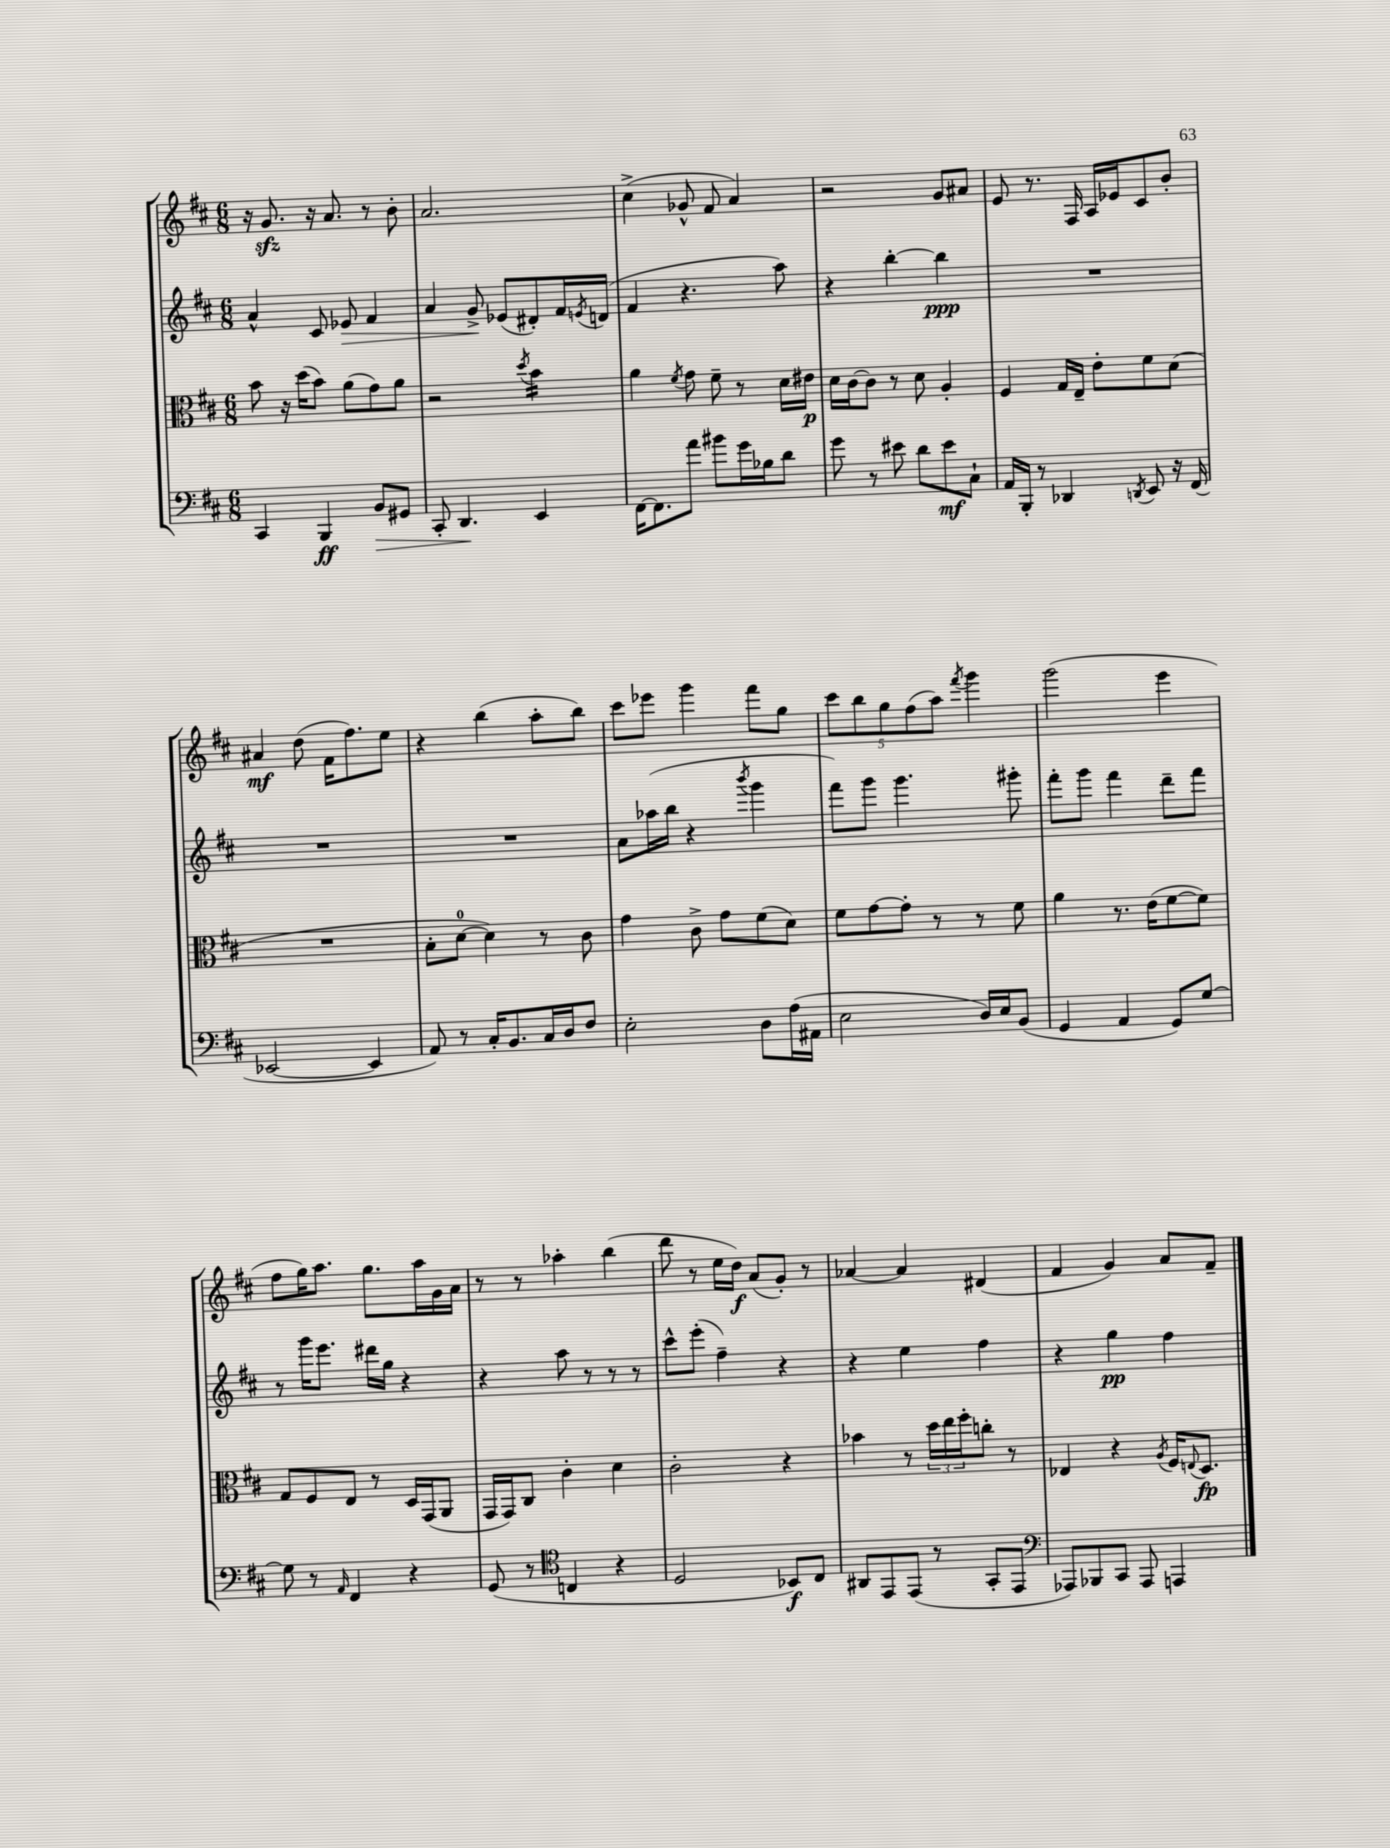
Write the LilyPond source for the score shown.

<<
\new StaffGroup <<
\new Staff = "s0" {
    \clef treble \key d \major \numericTimeSignature \time 6/8
    r16 g'8.\sfz r16 a'8. r8 b'8-. |
    a'2. |
    cis''4->( ges'8-^ fis'8 a'4) |
    r2 g'8 ais'8 |
    e'8 r8. fis16 a16 ees'16 cis'8 b'8-. |
    ais'4\mf d''8( fis'16 fis''8.) e''8 |
    r4 b''4( a''8-. b''8) |
    cis'''8 ees'''8 g'''4 fis'''8 g''8 |
    \tuplet 5/4 { cis'''8 b''8 g''8 fis''8( a''8) } \acciaccatura { fis'''8 } g'''4 |
    g'''2( e'''4 |
    fis''8 g''16) a''8. g''8. a''16 g'16 a'16 |
    r8 r8 aes''4-. b''4( |
    d'''8 r8 e''16 d''16\f) a'8( g'8-.) r8 |
    aes'4~ aes'4 dis'4( |
    fis'4 g'4) a'8 fis'8-- \bar "|." |
}
\new Staff = "s1" {
    \clef treble \key d \major \numericTimeSignature \time 6/8
    a'4-^ cis'8 ees'8\> fis'4 |
    a'4 g'8->\! ees'8( dis'8-.) fis'16 \acciaccatura { e'8 } d'16( |
    fis'4 r4. a''8) |
    r4 b''4~-. b''4\ppp |
    R2. |
    R2. |
    R2. |
    a'8 aes''16( b''16 r4 \acciaccatura { b'''8 } g'''4 |
    fis'''8) g'''8 g'''4. gis'''8-. |
    fis'''8-. g'''8 fis'''4 d'''8-- fis'''8 |
    r8 g'''16 e'''8. dis'''16 g''16 r4 |
    r4 a''8 r8 r8 r8 |
    cis'''8-^ e'''8-.( fis''4--) r4 |
    r4 e''4 fis''4 |
    r4 g''4\pp fis''4 \bar "|." |
}
\new Staff = "s2" {
    \clef alto \key d \major \numericTimeSignature \time 6/8
    b'8 r16 d''16( b'8) a'8( g'8) a'8 |
    r2 \acciaccatura { d''8 } b'4:16 |
    a'4 \acciaccatura { fis'8 } g'8 fis'8-- r8 d'16 eis'16\p |
    d'16 cis'16~ cis'8 r8 d'8 a4-. |
    fis4 g16 e16-- e'8-. fis'8 d'8( |
    R2. |
    b8-. d'8-0~ d'4) r8 cis'8 |
    g'4 cis'8-> g'8 fis'8( d'8) |
    fis'8 g'8~ g'8-. r8 r8 fis'8 |
    a'4 r8. e'16( fis'8~ fis'8) |
    g8 fis8 e8 r8 d16 g,16( a,8 |
    g,16 g,16) cis8 cis'4-. d'4 |
    cis'2-. r4 |
    bes'4 r8 \tuplet 3/2 { d''16 e''16 fis''16-. } c''8-. r8 |
    ees4 r4 \acciaccatura { a8 } fis16 \appoggiatura { e8 } d8.\fp \bar "|." |
}
\new Staff = "s3" {
    \clef bass \key d \major \numericTimeSignature \time 6/8
    cis,4 b,,4\ff b,8\> gis,8 |
    cis,8-. d,4.\! e,4 |
    fis,16~ fis,8. a'8 bis'8 g'16 bes16 d'8 |
    g'8 r8 eis'8 d'8 eis'8\mf cis8-! |
    a,16 b,,16-. r8 des,4 \acciaccatura { d,8 } e,8 r16 fis,16( |
    ees,2~ ees,4 |
    a,8) r8 cis16-. b,8. cis16 d16 fis8 |
    e2-. d8 a16( ais,16 |
    e2 d16) e16 b,8( |
    g,4 a,4 g,8) g8~ |
    g8 r8 \grace { a,16 } fis,4 r4 |
    g,8( r8 \clef tenor c4 r4 |
    d2 bes,8\f) cis8 |
    ais,8 e,8 e,8( r8 g,8-. e,8 |
    \clef bass aes,,8) bes,,8 cis,8 aes,,8 a,,4 \bar "|." |
}
>>
>>
\layout { \context { \Score \remove "Bar_number_engraver" } }
